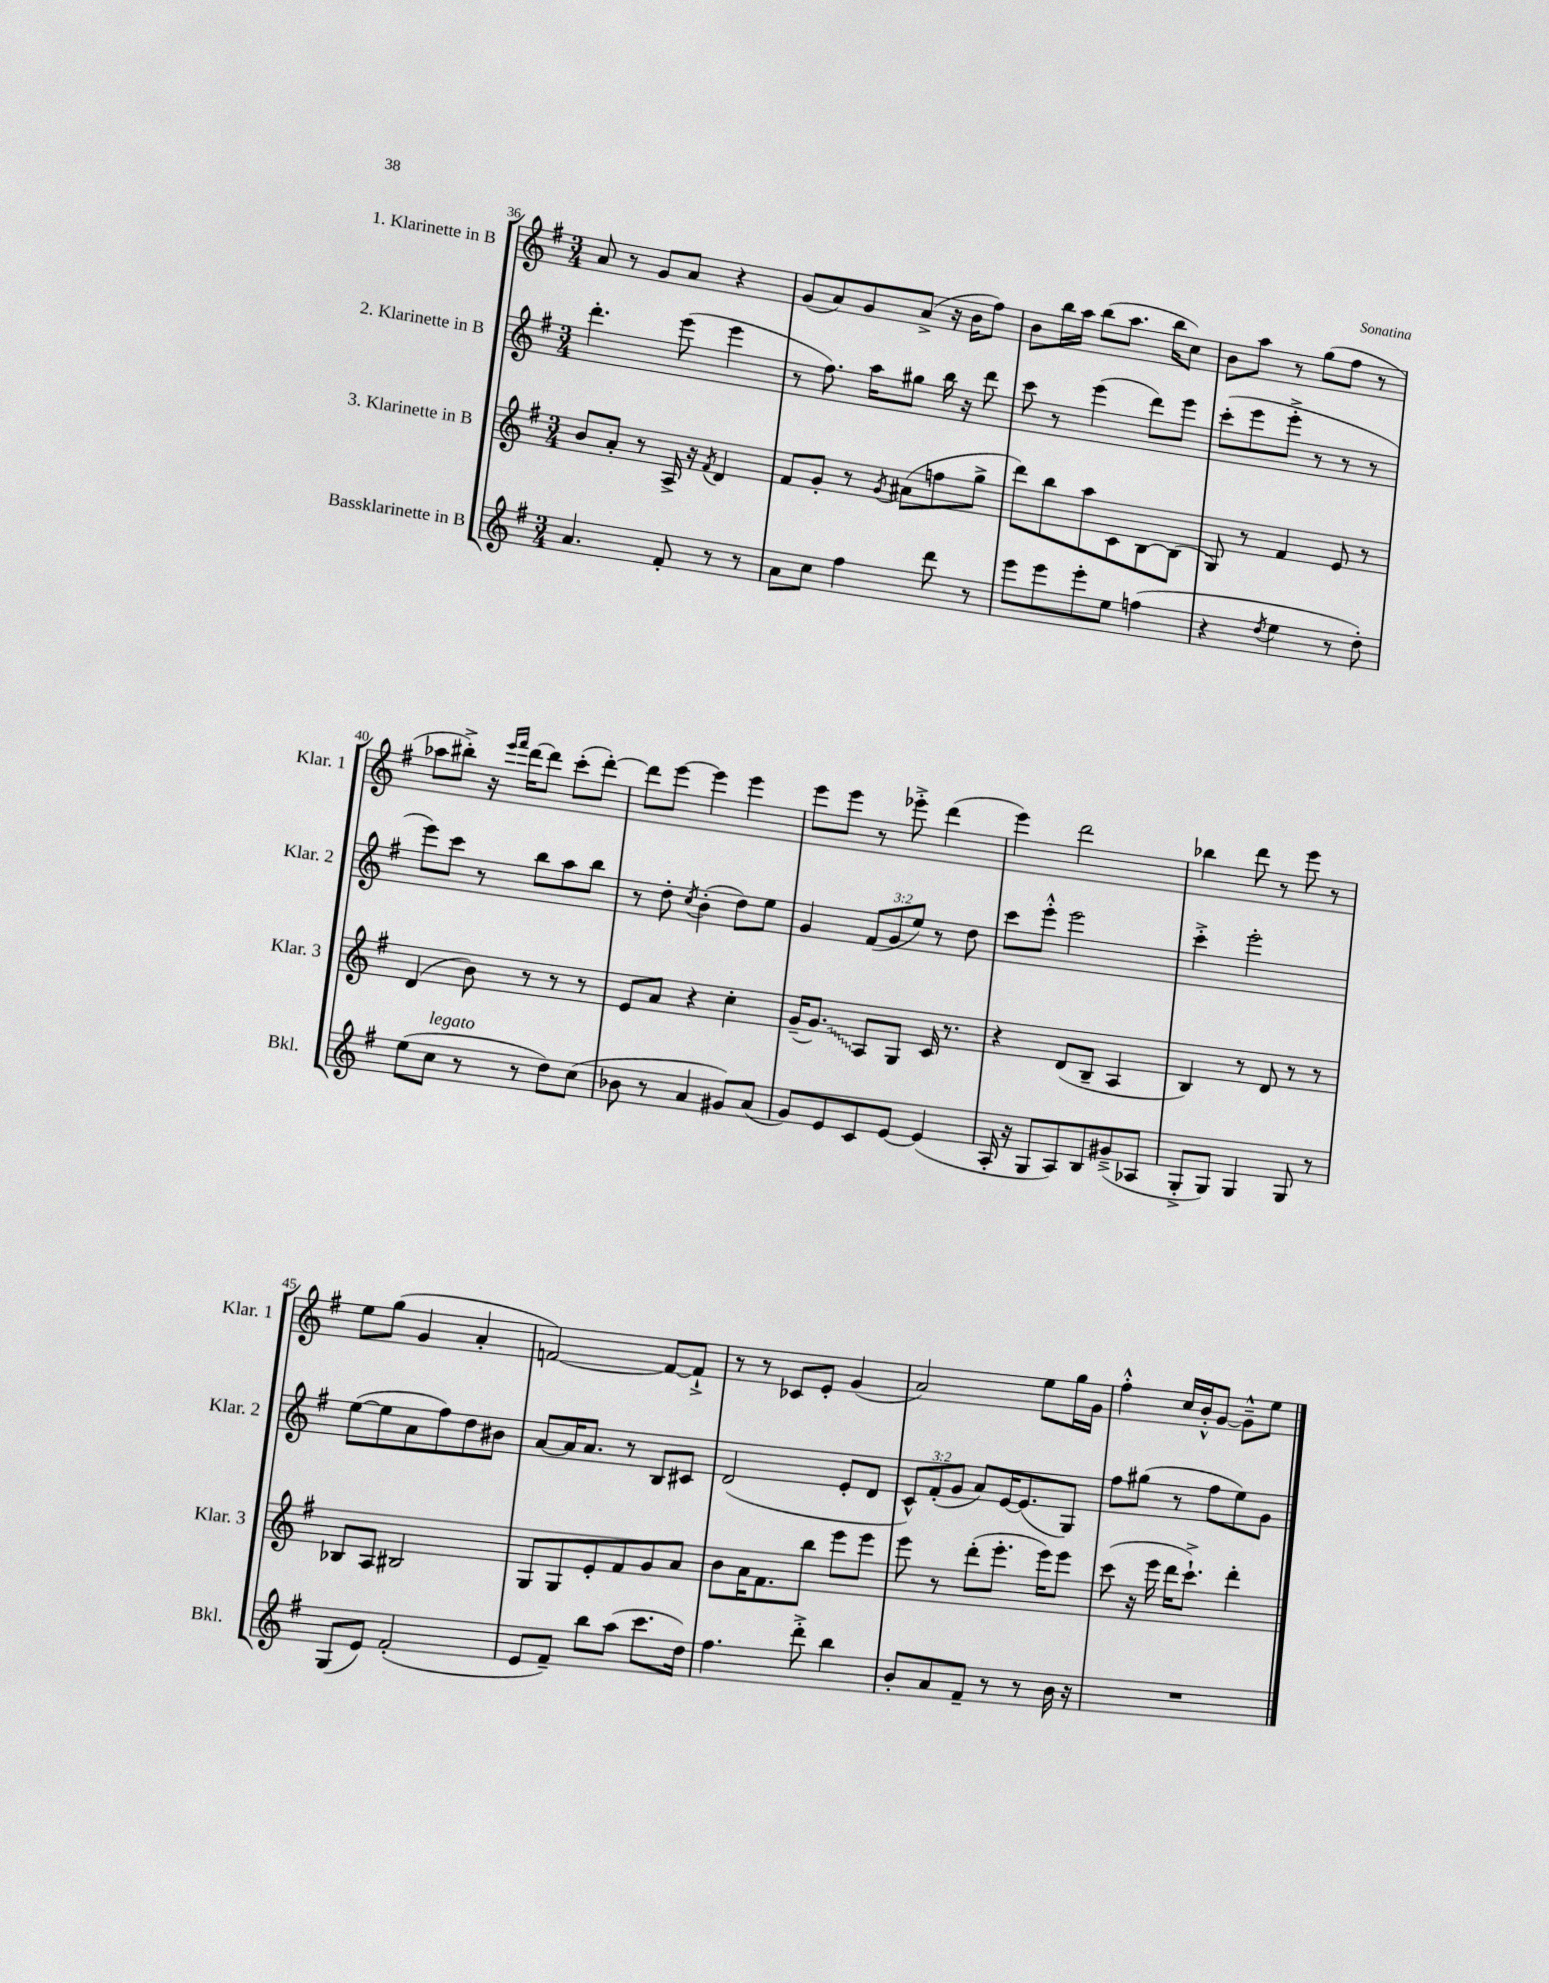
<<
\new StaffGroup <<
\new Staff = "s0" \with { instrumentName = "1. Klarinette in B" shortInstrumentName = "Klar. 1" } {
    \clef treble \key g \major \numericTimeSignature \time 3/4
    a'8 r8 g'8 a'8 r4 |
    g'8( a'8) g'8 a'8->( r16 b'16 fis''8) |
    b'8 b''16 a''16 b''8( a''8. b''16 c''8) |
    b'8 a''8 r8 g''8( fis''8 r8 |
    aes''8 bis''8-.->) r16 \grace { e'''16 fis'''16 } d'''16~ d'''8 c'''8-.( d'''8~-.) |
    d'''8 e'''8~ e'''4 e'''4 |
    e'''8 e'''8 r8 ees'''8-.-> d'''4( |
    e'''4) d'''2 |
    bes''4 d'''8 r8 e'''8 r8 |
    e''8 g''8( g'4 a'4-. |
    f'2~) f'8~ f'8-!-> |
    r8 r8 ces'8 e'8-. g'4( |
    a'2) e''8 g''16 g'16 |
    fis''4-.-^ c''16 b'16-.-^ g'8~ g'8---^ e''8 \bar "|." |
}
\new Staff = "s1" \with { instrumentName = "2. Klarinette in B" shortInstrumentName = "Klar. 2" } {
    \clef treble \key g \major \numericTimeSignature \time 3/4 \override Staff.TupletNumber.text = #tuplet-number::calc-fraction-text
    d'''4.-. e'''8( e'''4 |
    r8 fis''8.) a''16 gis''8 b''16 r16 d'''8 |
    c'''8 r8 e'''4( d'''8) e'''8 |
    c'''8-.( e'''8 e'''8-.-> r8 r8 r8 |
    e'''8) c'''8 r8 b''8 a''8 b''8 |
    r8 d''8-. \acciaccatura { c''8 } b'4-.( d''8) e''8 |
    g'4 \tuplet 3/2 { fis'8( g'8 e''8) } r8 d''8 |
    c'''8 e'''8-.-^ e'''2 |
    c'''4-.-> e'''2-. |
    e''8~( e''8 a'8 fis''8) d''8 bis'8 |
    a'8~ a'16 a'8. r8 b8 cis'8 |
    d'2( e'8-. d'8 |
    \tuplet 3/2 { c'8-^) fis'8-.( g'8 } a'8) e'16~ e'8.( g8) |
    fis''8 gis''8( r8 fis''8 e''8) g'8 \bar "|." |
}
\new Staff = "s2" \with { instrumentName = "3. Klarinette in B" shortInstrumentName = "Klar. 3" } {
    \clef treble \key g \major \numericTimeSignature \time 3/4
    b'8 a'8-. r8 a16-> r16 \acciaccatura { fis'8 } d'4 |
    fis'8 g'8-. r8 \acciaccatura { g'8 } ais'8( f''8 g''8-> |
    d'''8) b''8 a''8 c'8 b8~ b8( |
    g8) r8 fis'4 e'8 r8 |
    d'4( b'8) r8 r8 r8 |
    e'8 a'8 r4 c''4-. |
    g'16--( \once \override Glissando.style = #'zigzag g'8.\glissando) a8 g8 c'16 r8. |
    r4 d'8( b8-- a4 |
    b4) r8 d'8 r8 r8 |
    bes8 a8 bis2 |
    g8 g8 e'8-. fis'8 g'8 a'8 |
    b'8 a'16 fis'8. b''8 e'''8 e'''8 |
    e'''8 r8 d'''8-.( e'''8.-. e'''16) e'''8 |
    c'''8( r16 e'''16 d'''16 c'''8.-!->) d'''4-. \bar "|." |
}
\new Staff = "s3" \with { instrumentName = "Bassklarinette in B" shortInstrumentName = "Bkl." } {
    \clef treble \key g \major \numericTimeSignature \time 3/4
    a'4. fis'8-. r8 r8 |
    a'8 c''8 fis''4 d'''8 r8 |
    e'''8 e'''8 e'''8-. e''8 f''4( |
    r4 \acciaccatura { d''8 } e''4 r8 d''8-.) |
    e''8( c''8^\markup { \italic "legato" } r8 r8 d''8) c''8( |
    bes'8 r8 a'4 gis'8) a'8( |
    g'8) e'8 c'8 e'8~ e'4( |
    a16-. r16 g8 a8) b8 gis'8--->( aes8 |
    g8-.-> g8) g4 g8 r8 |
    g8( e'8) fis'2-.( |
    e'8 fis'8--) b''8 a''8( c'''8. d''16) |
    fis''4. d'''8-.-> b''4 |
    b'8-. a'8 fis'8-- r8 r8 b'16 r16 |
    R2. \bar "|." |
}
>>
>>
\layout { \context { \Score currentBarNumber = #36 } }
